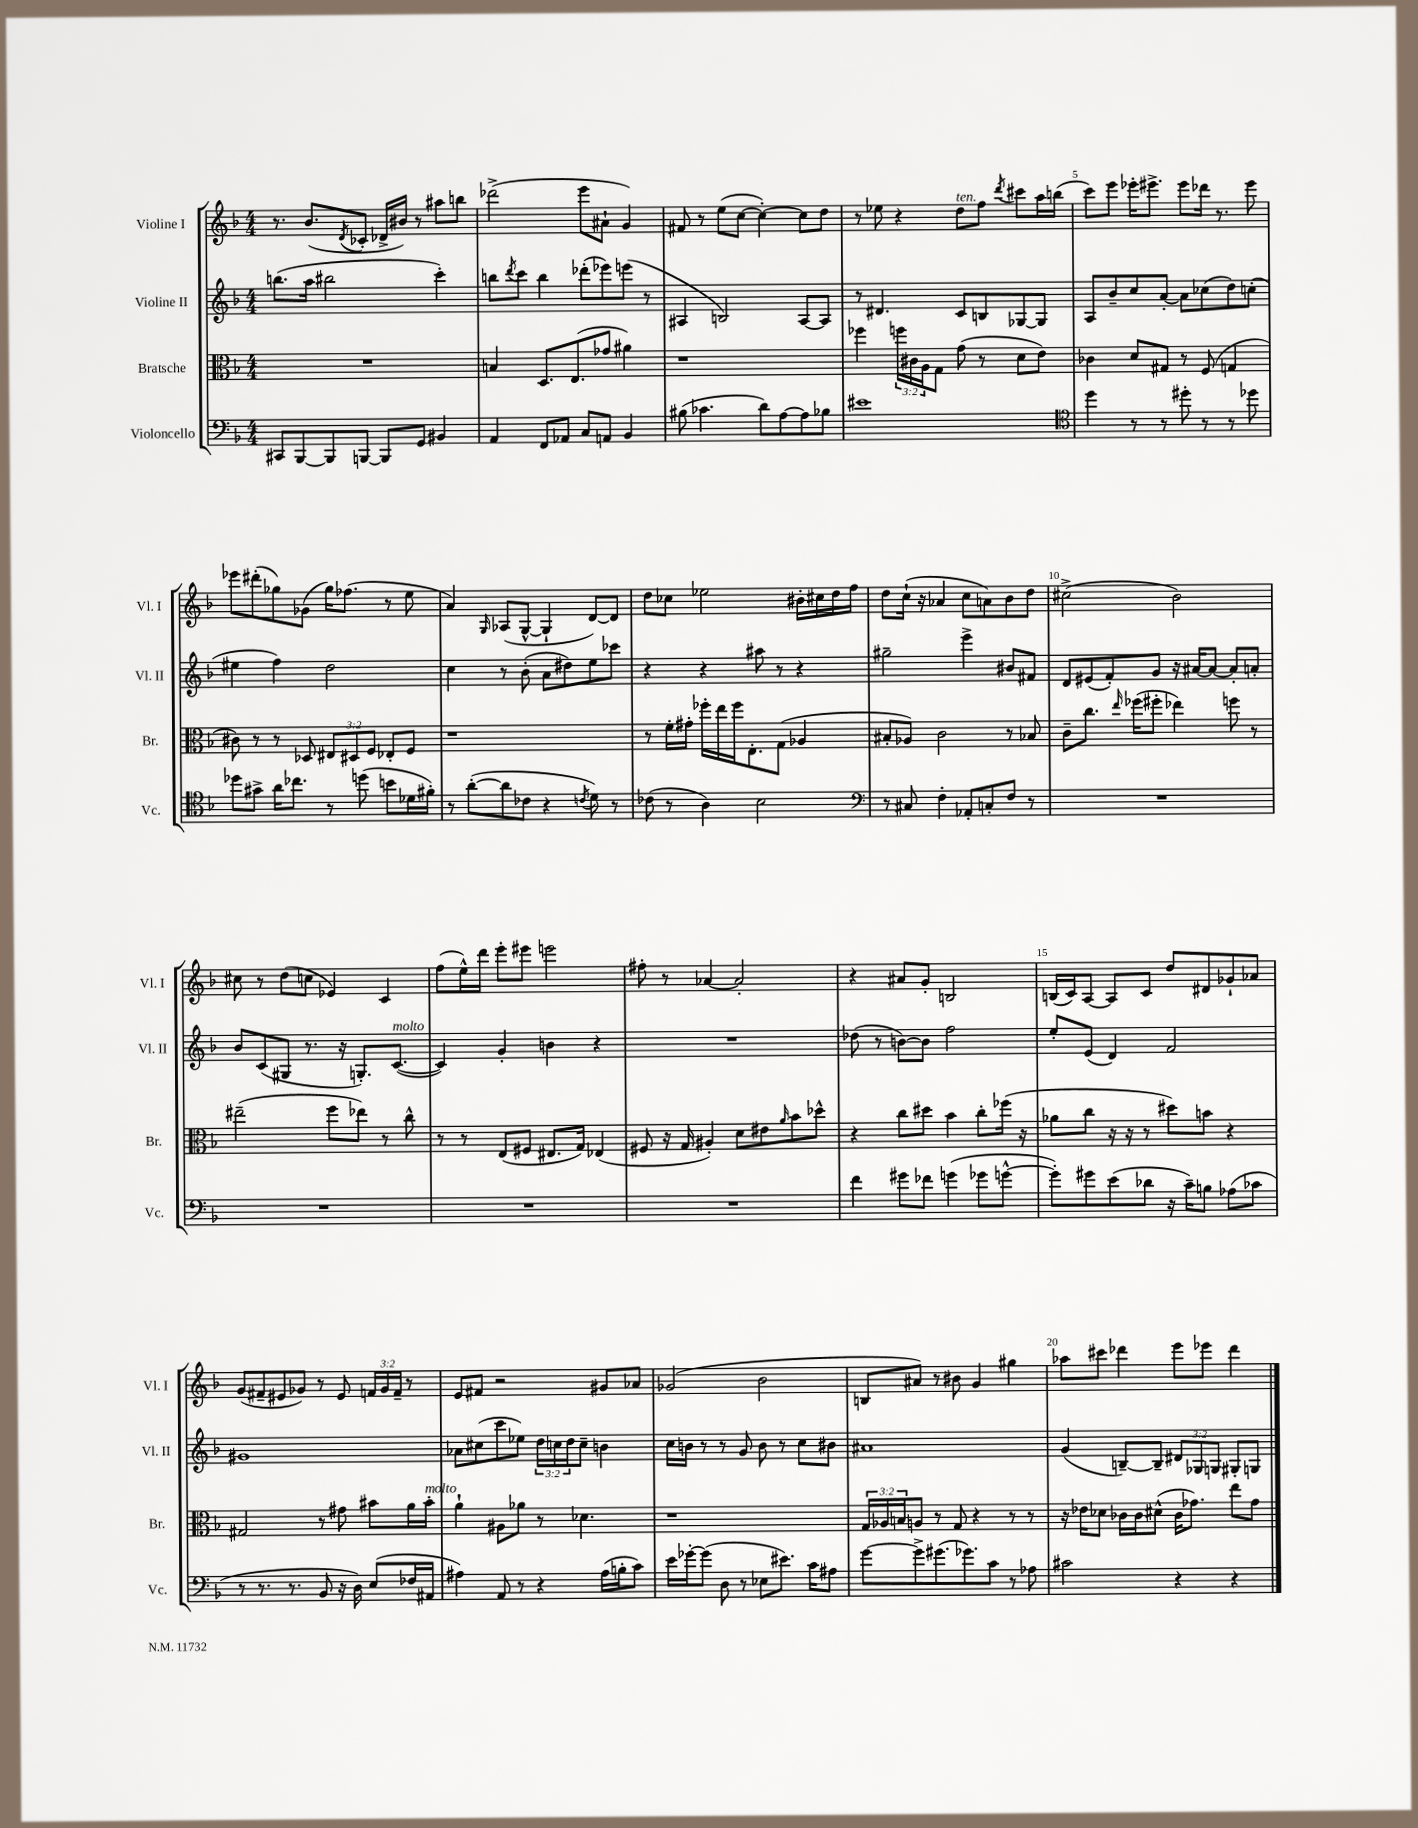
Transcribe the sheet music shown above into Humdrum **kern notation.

**kern	**kern	**kern	**kern
*staff4	*staff3	*staff2	*staff1
*clefF4	*clefC3	*clefG2	*clefG2
*k[b-]	*k[b-]	*k[b-]	*k[b-]
*M4/4	*M4/4	*M4/4	*M4/4
8CC#	1r	(8.bb	8.r
[8BBB-	.	.	.
.	.	16aa	(8.b-
8BBB-]	.	2bb#	.
.	.	.	8qd
[8BBB	.	.	8c-'
8BBB]	.	.	16d-^
.	.	.	16b#)
8GG	.	.	8r
4BB#	.	4ccc')	8aa#
.	.	.	8bb
=	=	=	=
4AA	4B	8bb	(2ddd-^
.	.	8qddd	.
.	.	8ccc	.
8FF	8.D	4bb	.
8AA-	.	.	.
.	(8.E	.	.
8C	.	(8ddd-'	8eee
8AA	8g-	8eee-)	8a#`
4BB-	4a#)	(8eee	4g)
.	.	8r	.
=	=	=	=
(8B#	1r	4A#	8f#
4.c-	.	.	8r
.	.	2B)	(8ee
.	.	.	[8cc
8d)	.	.	4cc'_)
[8A	.	.	.
8A]	.	[8A#	8cc]
8B-	.	8A#]	8dd
=	=	=	=
1e#	4ff-	8r	8r
.	.	4.d#	8ee-
.	24ff	.	4r
.	24c#	.	.
.	24A	.	.
.	8G	.	.
.	(8g	8c	8dd
.	8r	8B	8ff
.	.	.	8qddd
.	8d	[8G-	8ccc#
.	8e)	8G-]	16aa
.	.	.	(16bb
=	=	=	=
*clefC4	*	*	*
4dd	4c-	8A	8ccc)
.	.	8b-~	8eee
8r	8d	8cc	16eee-'
.	.	.	8.eee#^
8r	8G#	[8a'	.
8dd#'	8r	8a]	8eee#
8r	(8F	(8cc-	16ddd-
.	.	.	8.r
8r	4G	8dd)	.
8dd-	.	(8cc'	8eee#
=	=	=	=
8dd-	8c#)	4ee#	8eee-
8g#^	8r	.	(8ddd#'
16a	8r	4ff)	8gg-)
8.cc-	.	.	.
.	8D-	.	(8g-
8r	12E#	2dd	16gg-)
.	.	.	(8.ff-
.	12D#	.	.
(8dd	.	.	.
.	12F	.	.
8b	8E-'	.	8r
16d-	8F	.	8ee
16f#')	.	.	.
=	=	=	=
8r	1r	4cc	4a)
([8a'	.	.	.
.	.	.	16qqG
8a]	.	8r	(8A-
8c-	.	(8b-'	[8G^^
4r	.	8a	4G`]
.	.	8dd#)	.
8qc	.	.	.
8d)	.	8ee	[8d)
8r	.	8ccc-	8d]
=	=	=	=
(8c-	8r	4r	8dd
8r	16f'	.	8cc-
.	16g#'	.	.
4A)	16ff-'	4r	2ee-
.	16ee	.	.
.	16ff-	.	.
.	8.E'	.	.
2B-	.	8aa#	.
.	(8G	8r	.
.	4A-	4r	16b#'
.	.	.	16cc#
.	.	.	16dd
.	.	.	16ff
=	=	=	=
*clefF4	*	*	*
8r	8B#'	2gg#~	8dd
8C#	8A-)	.	(16cc`
.	.	.	16r
4F'	2c	.	4a-
8AA-'	.	4eee^	8cc
8C'	.	.	8a)
8F	8r	8b#	8b-
8r	8B-	8f#	8dd
=	=	=	=
1r	8c~	8d	(2cc#^
.	8.cc	(8e#	.
.	.	8f')	.
.	16qqee	.	.
.	(16ff-	.	.
.	8ff#'	8g	.
.	4ee-)	16r	2b-)
.	.	[16a#	.
.	.	8a#_	.
.	8ff	8a#']	.
.	8r	8a'	.
=	=	=	=
1r	(2ee#~	8b-	8cc#
.	.	(8c	8r
.	.	8G#	(8dd
.	.	8.r	8cc
.	8ff	.	4e-)
.	.	16r	.
.	8ee-)	8.G')	.
.	8r	.	4c
.	.	([8.c	.
.	8cc^^	.	.
=	=	=	=
1r	8r	4c])	(8ff
.	8r	.	16ee^^)
.	.	.	16ddd
.	(8E	4g'	8eee'
.	8F#	.	8eee#
.	8.E#	4b	2eee
.	16G)	.	.
.	(4E-	4r	.
=	=	=	=
1r	8F#	1r	8ff#'
.	16r	.	8r
.	16G	.	.
.	4A#')	.	[4a-
.	8d	.	2a-']
.	8e#	.	.
.	16qqa	.	.
.	8b-	.	.
.	8dd-^^	.	.
=	=	=	=
4f	4r	(8dd-	4r
.	.	8r	.
8g#	8cc	[8b)	8a#
8f-	8dd#	8b]	8g'
(4g	4b-	2ff	2B
8g-	8cc'	.	.
[8g^^	(16ff-	.	.
.	16r	.	.
=	=	=	=
8g'])	8a-	8ee'	(16B
.	.	.	16c)
8g#	8cc	(8e	[8A
(8e	16r	4d)	8A]
.	16r	.	.
8d-	8r	.	8c
16r	8dd#)	2f	8dd
16c~)	.	.	.
8B	8b	.	8d#
(8A-	4r	.	8g-`
8c-	.	.	8a-
=	=	=	=
8r	2G#	1g#	(8g
8.r	.	.	8f#~
.	.	.	8e#
8.r	.	.	.
.	.	.	8g-)
8BB-	8r	.	8r
16r	8g#	.	8e#
16D)	.	.	.
(8E	8b#	.	24f
.	.	.	24g-
.	.	.	24f~
16F-	16a	.	8r
16AA#	16b#'	.	.
=	=	=	=
4A#)	4a`	8a-	8e
.	.	(8cc#	8f#
8AA	8A#	8ccc	2r
8r	8a-	8ee-)	.
4r	8r	24dd	.
.	.	24cc	.
.	.	24dd	.
.	4.d-	8cc~	.
(16A#	.	4b	8g#
16B'	.	.	.
8c)	.	.	8a-
=	=	=	=
16e	1r	16cc	(2g-
[16g-'	.	16b	.
(8g-]	.	8r	.
8D	.	8r	.
8r	.	8g	.
8E-	.	8b	2b-
8.e#)	.	8r	.
.	.	8cc	.
16c	.	.	.
8A#	.	8b#	.
=	=	=	=
[8g	24G	1a#	8B
.	24A-	.	.
.	24B	.	.
8g^]	8A	.	8a#)
(8.g#	8r	.	8r
.	8G	.	8b#
8.g-)	.	.	.
.	4r	.	4g
8c	.	.	.
8r	8r	.	4gg#
8A-	8r	.	.
=	=	=	=
2c#	16r	(4g	8aa-
.	16e-	.	.
.	8d-	.	8ccc#
.	16c-	[8B~)	4ddd-
.	16c-	.	.
.	(8d#^^	8B~]	.
4r	16c-	12d#	8eee
.	8.g-)	.	.
.	.	12G-	.
.	.	.	8eee-
.	.	12G	.
4r	8ee	8G#'	4ddd-
.	8g-	8G	.
==	==	==	==
*-	*-	*-	*-
